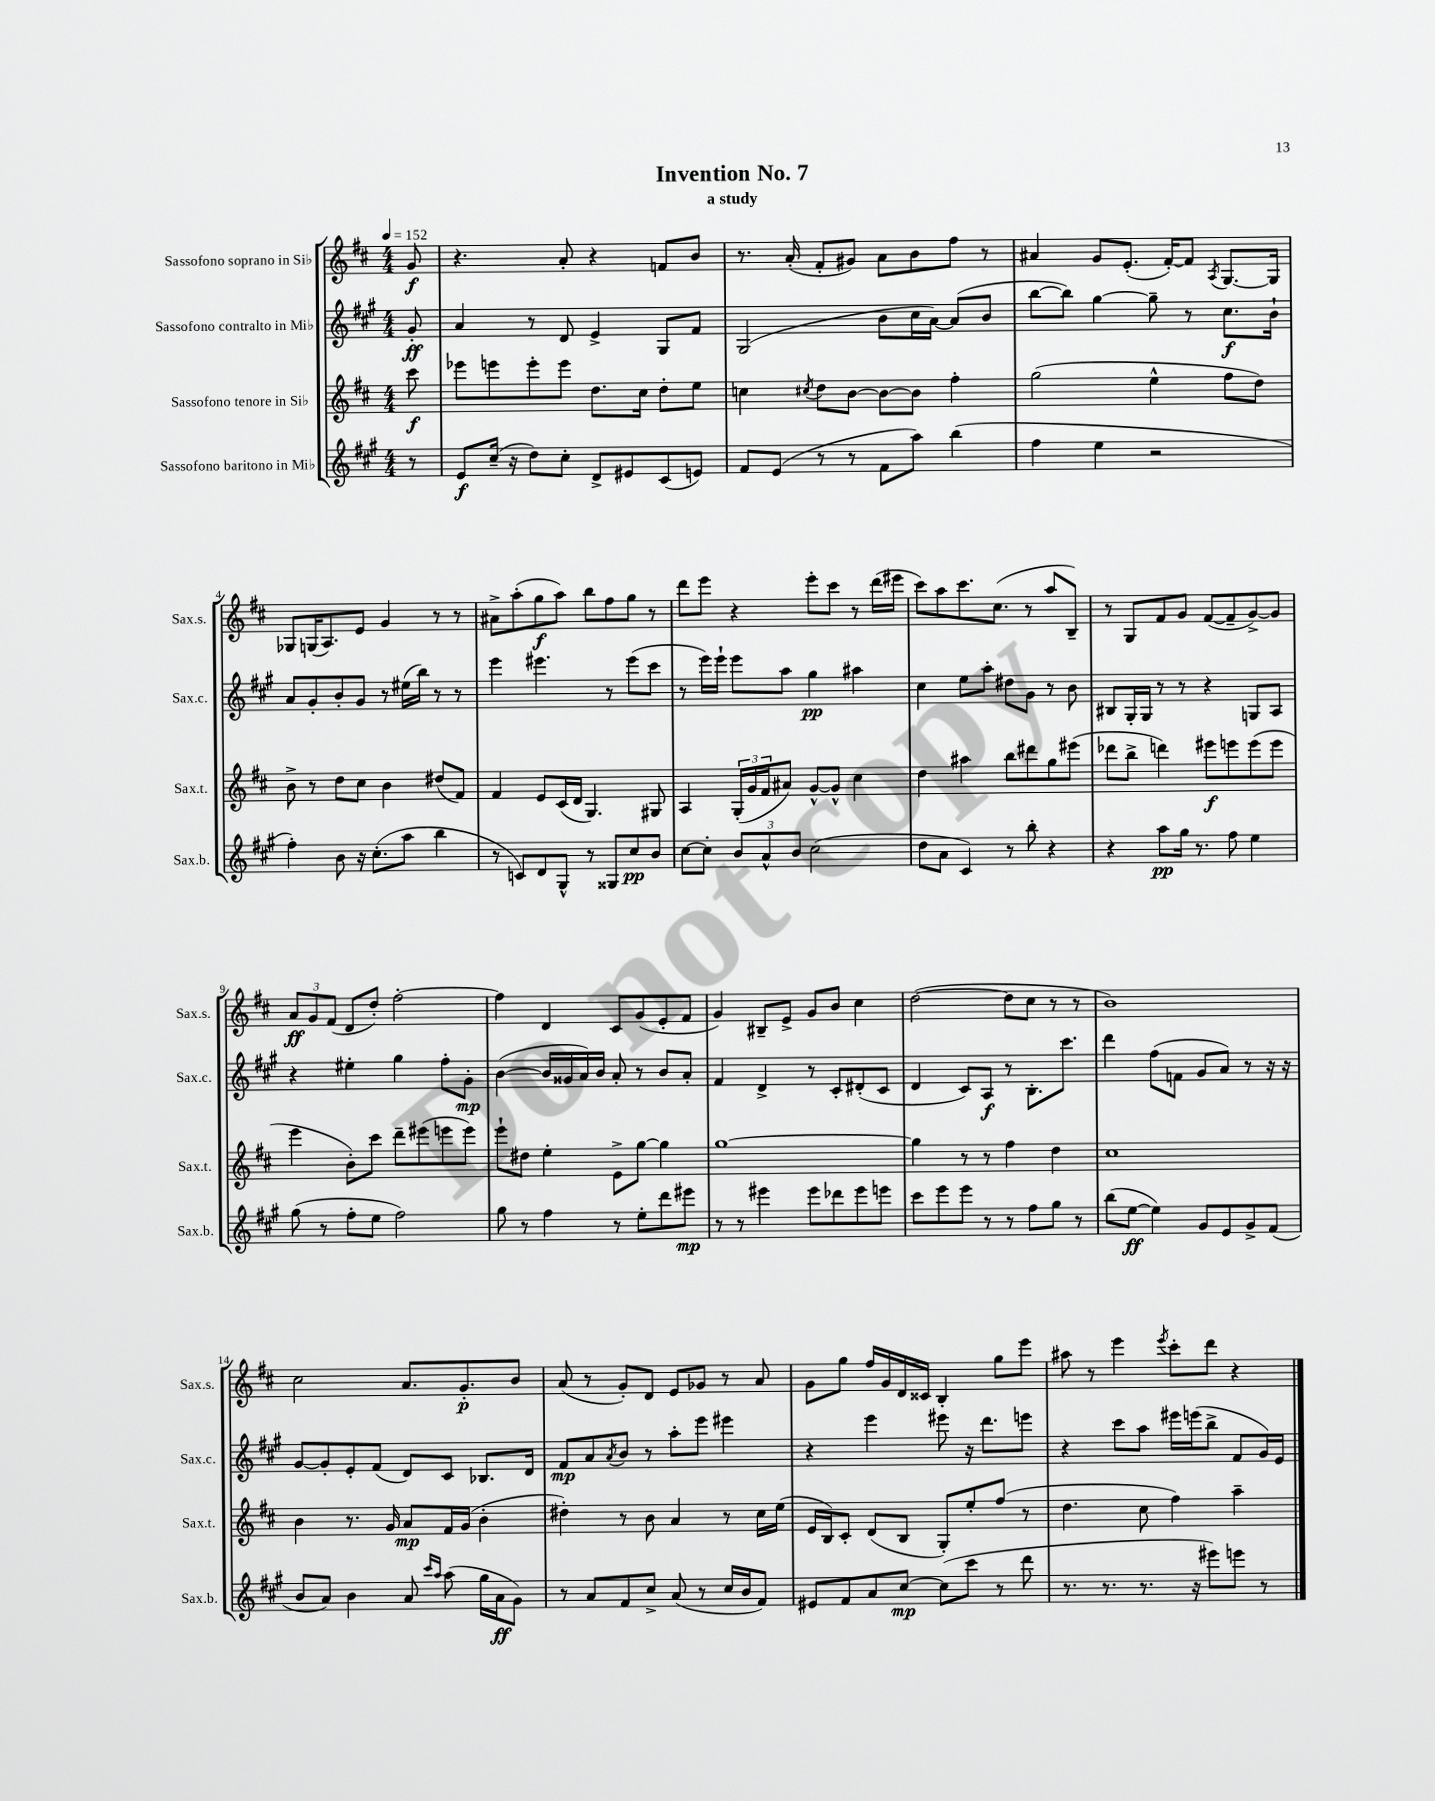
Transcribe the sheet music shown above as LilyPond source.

\header { title = "Invention No. 7" subtitle = "a study" }
<<
\new StaffGroup <<
\new Staff = "s0" \with { instrumentName = "Sassofono soprano in Sib" shortInstrumentName = "Sax.s." } {
    \clef treble \key d \major \numericTimeSignature \time 4/4 \partial 8 \tempo 4 = 152
    g'8\f |
    r4. a'8-. r4 f'8 b'8 |
    r8. a'16-.( fis'8-. gis'8) a'8 b'8 fis''8 r8 |
    ais'4 g'8 e'8.-.( fis'16~-.) fis'8 \acciaccatura { a8 } g8.~ g16 |
    ges8 g16( a8.) e'8 g'4 r8 r8 |
    ais'8-> a''8-.( g''8\f a''8) b''8 fis''8 g''8 r8 |
    d'''8 e'''8 r4 e'''8-. cis'''8 r8 d'''16( eis'''16 |
    cis'''8) a''8 cis'''8. cis''8.( r8 a''8 b8--) |
    r8 g8 fis'8 g'8 fis'8~( fis'8-- g'8~->) g'8 |
    \tuplet 3/2 { a'8\ff g'8 fis'8( } d'8 d''8-.) fis''2~-. |
    fis''4 d'4 cis'8 g'8( e'8-. fis'8 |
    g'4) bis8-- e'8-> g'8 b'8 cis''4 |
    d''2~( d''8 cis''8 r8 r8 |
    b'1) |
    cis''2 a'8. g'8.-.\p b'8 |
    a'8( r8 g'8-.) d'8 e'8 ges'8 r8 a'8 |
    g'8 g''8 fis''16 g'16 d'16 cisis'16 b4-. g''8 e'''8 |
    ais''8 r8 e'''4 \acciaccatura { e'''8 } cis'''8-. d'''8 r4 \bar "|." |
}
\new Staff = "s1" \with { instrumentName = "Sassofono contralto in Mib" shortInstrumentName = "Sax.c." } {
    \clef treble \key a \major \numericTimeSignature \time 4/4 \partial 8
    gis'8-.\ff |
    a'4 r8 d'8 e'4-> gis8 fis'8 |
    gis2( b'8 cis''16 a'16~) a'8( b'8 |
    b''8~ b''8) gis''4~ gis''8-- r8 cis''8.\f b'16-! |
    a'8 gis'8-. b'8-. gis'8 r8 eis''16( b''16) r8 r8 |
    e'''4 eis'''4. r8 eis'''8( cis'''8 |
    r8 e'''16) e'''16-! e'''8 a''8 gis''4\pp ais''4 |
    cis''4 e''8 a''8-. dis''8 gis'8 r8 b'8 |
    bis8 gis16-. gis16 r8 r8 r4 g8 a8 |
    r4 eis''4-. gis''4 fis''8-. gis'8-.\mp |
    b'4~( b'16 gisis'16 a'16) b'16 a'8-. r8 b'8 a'8-. |
    fis'4 d'4-> r8 cis'8-. dis'8-.( cis'8 |
    d'4 cis'8) a8\f r8 b8.-. cis'''8. |
    d'''4 fis''8( f'8 gis'8 a'8) r8 r16 r16 |
    gis'8~ gis'8-. e'8-. fis'8( d'8) cis'8 bes8. d'16 |
    fis'8\mp a'8 \acciaccatura { a'8 } b'8 r8 a''8-. e'''8 eis'''4 |
    r4 e'''4 eis'''8 r16 d'''8. e'''8 |
    r4 cis'''8 a''8 eis'''16 e'''16( b''8-> fis'8 gis'16) e'16 \bar "|." |
}
\new Staff = "s2" \with { instrumentName = "Sassofono tenore in Sib" shortInstrumentName = "Sax.t." } {
    \clef treble \key d \major \numericTimeSignature \time 4/4 \partial 8
    cis'''8\f |
    ees'''8 e'''8 e'''8-. e'''8 d''8. cis''16 d''8-. e''8 |
    c''4 \acciaccatura { cis''8 } d''8 b'8~ b'8~ b'8 fis''4-. |
    g''2( e''4-^ fis''8 d''8) |
    b'8-> r8 d''8 cis''8 b'4 dis''8( fis'8) |
    fis'4 e'8 cis'16( d'16 g4.) gis8 |
    a4 \tuplet 3/2 { g16-.( g'16 fis'16 } ais'8) g'8~-^ g'8-^ cis''4 |
    d''4 ais''4 b''8 dis'''8 g''8 eis'''8( |
    des'''8 b''8-> d'''4) eis'''8\f e'''8 e'''8( e'''8 |
    e'''4 b'8-.) cis'''8 d'''8-- eis'''8( e'''8 e'''8) |
    e'''8-! dis''8 e''4-. e'8-> g''8~ g''4 |
    g''1~ |
    g''4 r8 r8 fis''4 d''4 |
    cis''1 |
    b'4 r8. g'16 a'8\mp fis'16 g'16( b'4-. |
    dis''4-.) r8 b'8 a'4 r8 cis''16 e''16( |
    e'16 b16) cis'8-. d'8( b8 g8-.) e''8-. fis''8( r8 |
    d''4. cis''8 fis''4) a''4-- \bar "|." |
}
\new Staff = "s3" \with { instrumentName = "Sassofono baritono in Mib" shortInstrumentName = "Sax.b." } {
    \clef treble \key a \major \numericTimeSignature \time 4/4 \partial 8
    r8 |
    e'8\f cis''16--( r16 d''8) cis''8-. d'8-> eis'8 cis'8( e'8) |
    fis'8 e'8( r8 r8 fis'8 a''8) b''4( |
    fis''4 e''4 r2 |
    fis''4-.) b'8 r16 cis''8.-.( a''8 b''4 |
    r8 c'8) d'8 gis8-^ r8 gisis8 cis''8\pp b'8 |
    cis''8~ cis''8-. \tuplet 3/2 { b'8 a'8-^ b'8 } cis''2( |
    d''8 a'8 cis'4) r8 b''8-. r4 |
    r4 a''8\pp gis''16 r8. fis''8 e''4 |
    gis''8( r8 fis''8-. e''8 fis''2) |
    gis''8 r8 fis''4 r8 e''8-. d'''8 eis'''8\mp |
    r8 r8 eis'''4 eis'''8 des'''8 eis'''8 e'''8 |
    cis'''8 e'''8 e'''8 r8 r8 fis''8 gis''8 r8 |
    b''8( e''8~\ff e''4) gis'8 e'8 gis'8-> fis'8( |
    b'8 a'8) b'4 a'8 \grace { cis'''16 a''16 } a''8( gis''16 a'16\ff gis'8) |
    r8 a'8 fis'8 cis''8-> a'8( r8 cis''16 b'16 fis'8) |
    eis'8 fis'8 a'8 cis''8~\mp cis''8( cis'''8 r8 d'''8 |
    r8. r8. r8. r16 eis'''8) e'''8 r8 \bar "|." |
}
>>
>>
